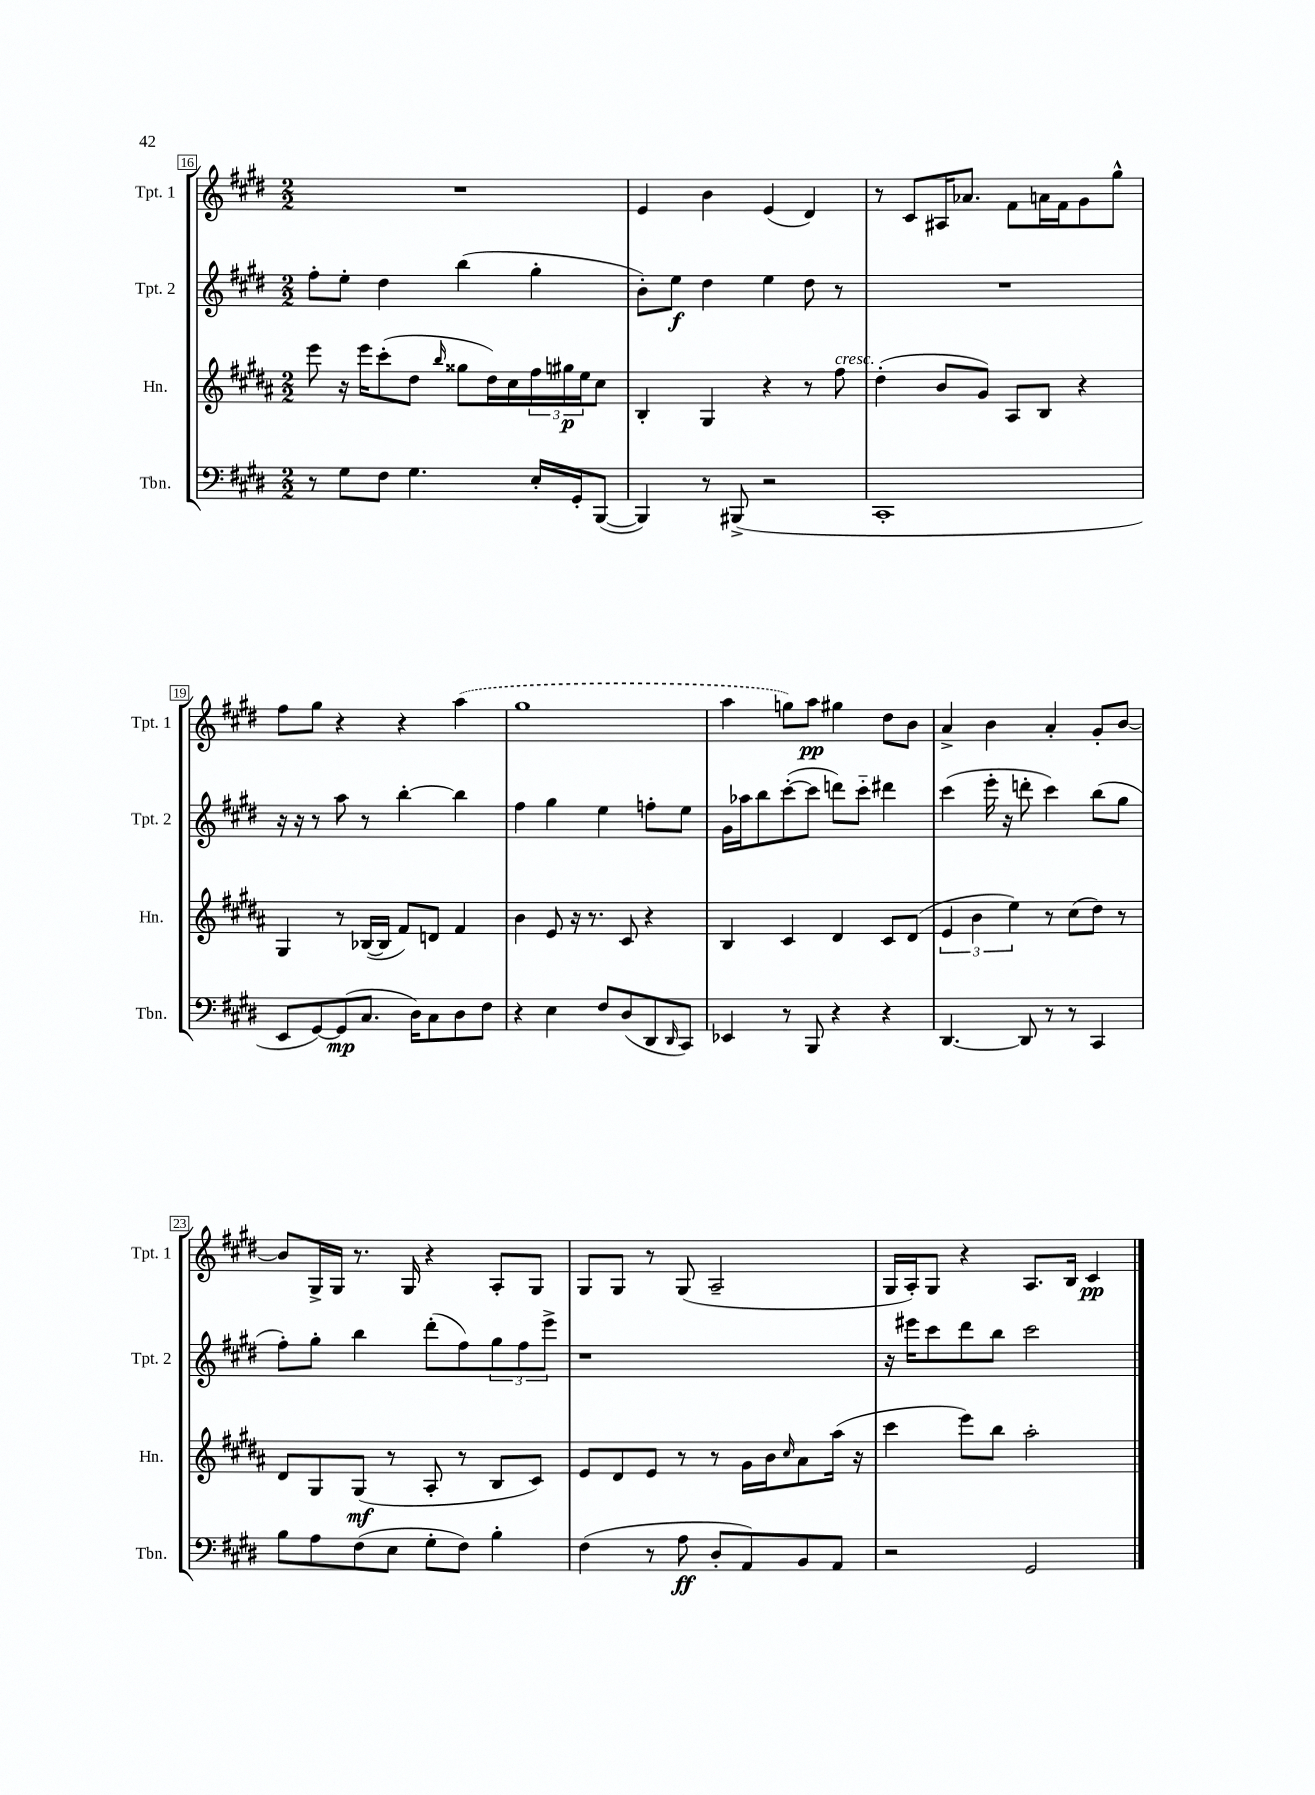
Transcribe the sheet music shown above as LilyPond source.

<<
\new StaffGroup <<
\new Staff = "s0" \with { instrumentName = "Tpt. 1" shortInstrumentName = "Tpt. 1" } {
    \clef treble \key e \major \numericTimeSignature \time 2/2
    R1 |
    e'4 b'4 e'4( dis'4) |
    r8 cis'8 ais16 aes'8. fis'8 a'16 fis'16 gis'8 gis''8-^ |
    fis''8 gis''8 r4 r4 \once \slurDashed a''4( |
    gis''1 |
    a''4 g''8) a''8\pp gis''4 dis''8 b'8 |
    a'4-> b'4 a'4-. gis'8-. b'8~ |
    b'8 gis16-> gis16 r8. gis16 r4 a8-. gis8 |
    gis8 gis8 r8 gis8( a2-- |
    gis16 a16-.) gis8 r4 a8. b16 cis'4\pp \bar "|." |
}
\new Staff = "s1" \with { instrumentName = "Tpt. 2" shortInstrumentName = "Tpt. 2" } {
    \clef treble \key e \major \numericTimeSignature \time 2/2
    fis''8-. e''8-. dis''4 b''4( gis''4-. |
    b'8-.) e''8\f dis''4 e''4 dis''8 r8 |
    R1 |
    r16 r16 r8 a''8 r8 b''4~-. b''4 |
    fis''4 gis''4 e''4 f''8-. e''8 |
    gis'16 aes''16 b''8 cis'''8~-.( cis'''8 d'''8) cis'''8-_ dis'''4 |
    cis'''4( e'''16-. r16 d'''8-. cis'''4) b''8( gis''8 |
    fis''8-.) gis''8-. b''4 dis'''8-.( fis''8) \tuplet 3/2 { gis''8 fis''8 e'''8-> } |
    r1 |
    r16 eis'''16 cis'''8 dis'''8 b''8 cis'''2 \bar "|." |
}
\new Staff = "s2" \with { instrumentName = "Hn." shortInstrumentName = "Hn." } {
    \clef treble \key b \major \numericTimeSignature \time 2/2
    e'''8 r16 e'''16 cis'''8-.( dis''8 \grace { b''16 } gisis''8 dis''16) cis''16 \tuplet 3/2 { fis''16 gis''16\p e''16 } cis''8 |
    b4-. gis4 r4 r8 fis''8^\markup { \italic "cresc." } |
    dis''4-.( b'8 gis'8) ais8 b8 r4 |
    gis4 r8 bes16~( bes16 fis'8) d'8 fis'4 |
    b'4 e'8 r16 r8. cis'8 r4 |
    b4 cis'4 dis'4 cis'8 dis'8( |
    \tuplet 3/2 { e'4 b'4 e''4) } r8 cis''8( dis''8) r8 |
    dis'8 gis8 gis8\mf( r8 ais8-. r8 b8 cis'8) |
    e'8 dis'8 e'8 r8 r8 gis'16 b'16 \grace { cis''16 } ais'8 ais''16( r16 |
    cis'''4 e'''8) b''8 ais''2-. \bar "|." |
}
\new Staff = "s3" \with { instrumentName = "Tbn." shortInstrumentName = "Tbn." } {
    \clef bass \key e \major \numericTimeSignature \time 2/2
    r8 gis8 fis8 gis4. e16-. gis,16-. b,,8~( |
    b,,4) r8 bis,,8->( r2 |
    cis,1-. |
    e,8 gis,8~) gis,8\mp( cis8. dis16) cis8 dis8 fis8 |
    r4 e4 fis8 dis8( dis,8 \grace { dis,16 } cis,8) |
    ees,4 r8 b,,8 r4 r4 |
    dis,4.~ dis,8 r8 r8 cis,4 |
    b8 a8 fis8( e8 gis8-. fis8) b4-. |
    fis4( r8 a8\ff dis8-. a,8) b,8 a,8 |
    r2 gis,2 \bar "|." |
}
>>
>>
\layout { \context { \Score currentBarNumber = #16 \override BarNumber.stencil = #(make-stencil-boxer 0.1 0.3 ly:text-interface::print) } }
